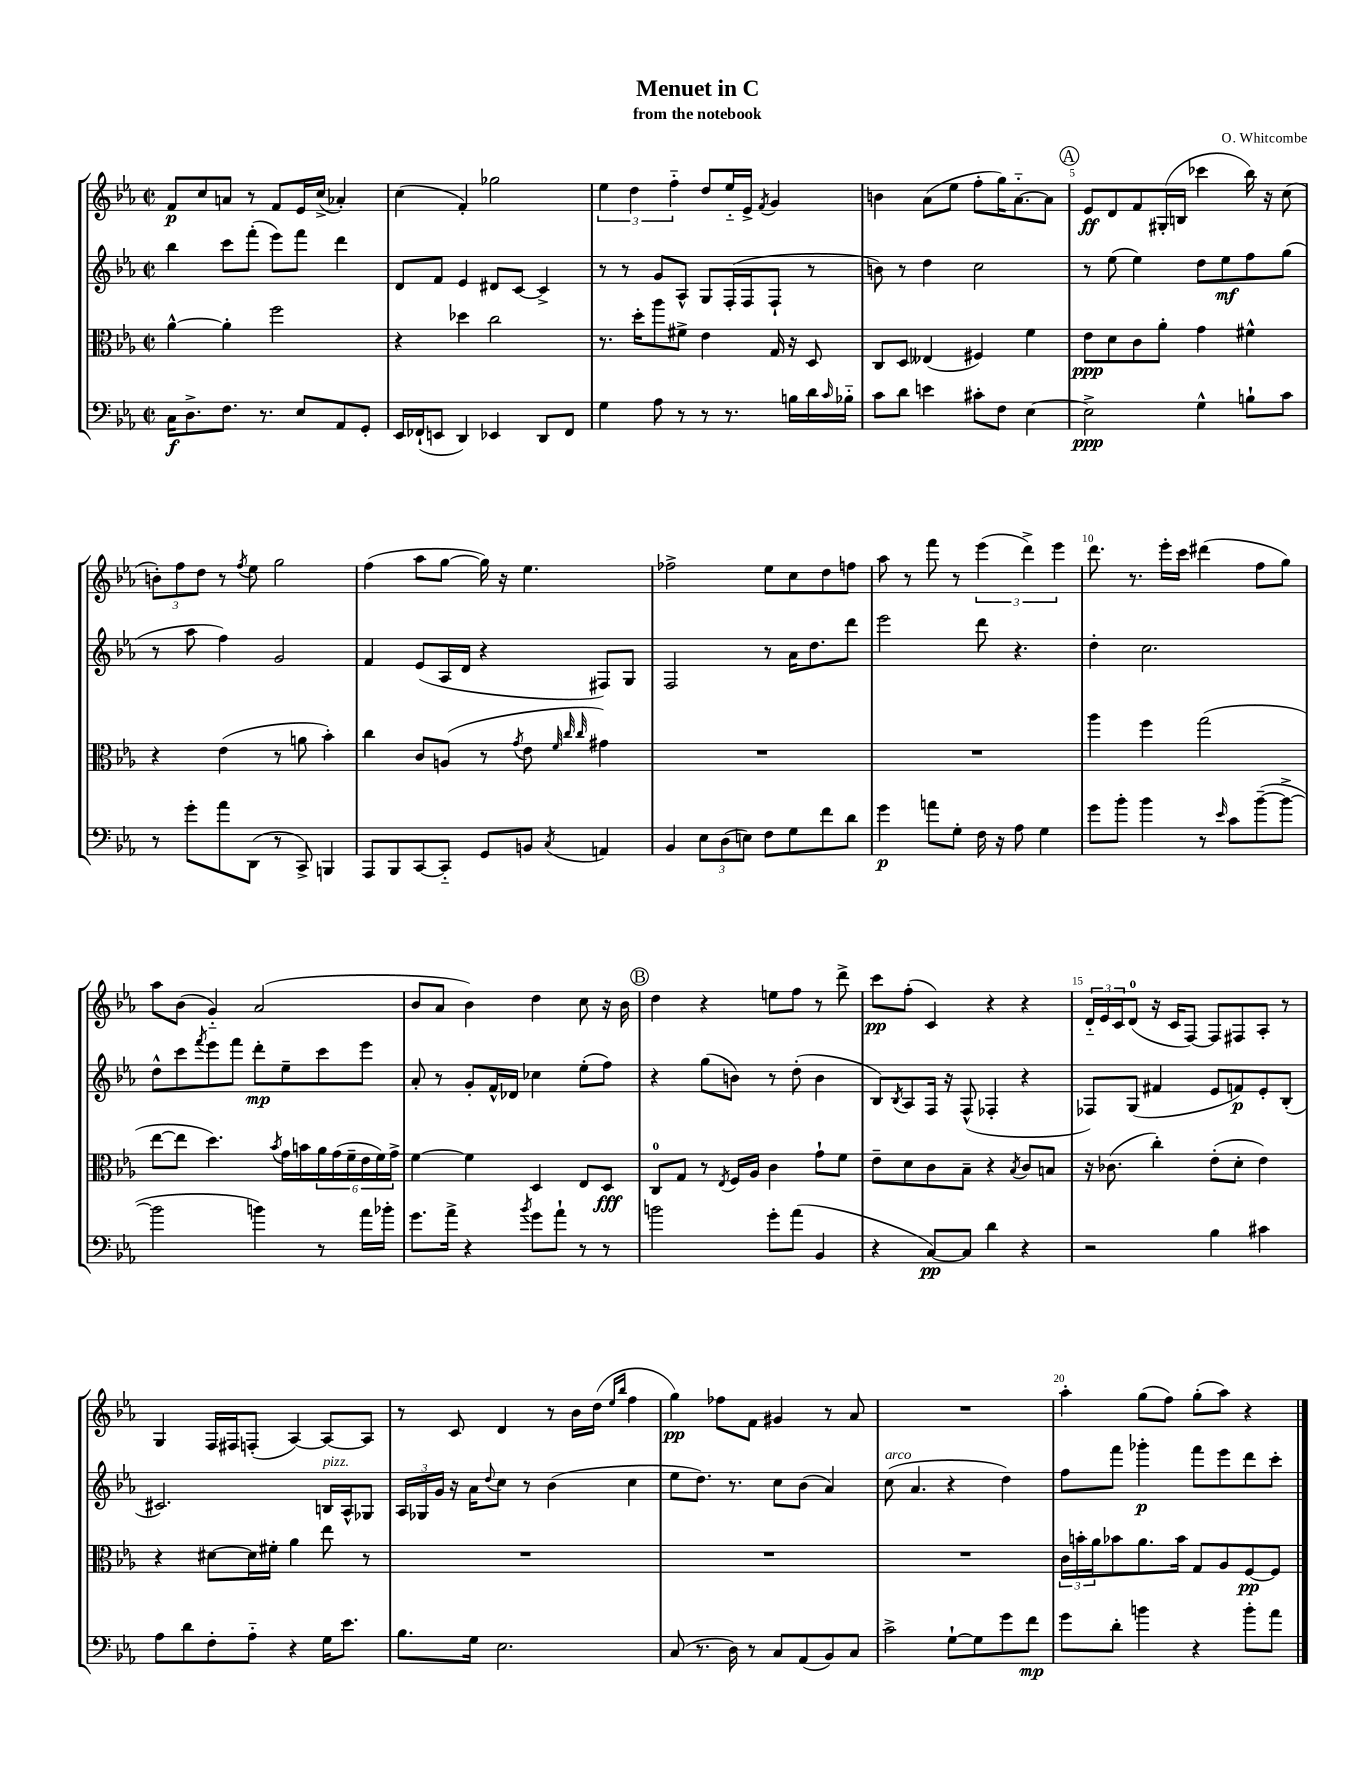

**kern	**kern	**kern	**kern
*staff4	*staff3	*staff2	*staff1
*clefF4	*clefC3	*clefG2	*clefG2
*k[b-e-a-]	*k[b-e-a-]	*k[b-e-a-]	*k[b-e-a-]
*M2/2	*M2/2	*M2/2	*M2/2
*met(c|)	*met(c|)	*met(c|)	*met(c|)
16C	[4a-^^	4bb-	8f
8.D^	.	.	.
.	.	.	8cc
8.F	4a-']	8ccc	8a
.	.	(8fff'	8r
8.r	.	.	.
.	2ff	8eee-)	8f
8E-	.	8fff	16e-
.	.	.	(16cc^
8AA-	.	4ddd	4a-')
8GG'	.	.	.
=	=	=	=
16EE-	4r	8d	(4cc
(16FF-`	.	.	.
8EE	.	8f	.
4DD)	4dd-	4e-	4f')
4EE-	2cc	8d#	2gg-
.	.	[8c	.
8DD	.	4c^]	.
8FF-	.	.	.
=	=	=	=
4G	8.r	8r	6ee-
.	.	8r	.
.	.	.	6dd
.	16dd'	.	.
8A-	8aa-	8g	.
.	.	.	6ff'~
8r	8f#^	8A-^^	.
8r	4e-	8G	8dd
8.r	.	(16F'	16ee-'~
.	.	16F	16e-^
.	.	.	8qf
.	16G	8F`	4g
16B	16r	.	.
16d	8D	8r	.
16qqc	.	.	.
16B-'~	.	.	.
=	=	=	=
8c	8C	8b)	4b
8d	8D	8r	.
4e	(4E--	4dd	(8a-
.	.	.	8ee-
8c#'	4F#)	2cc	8ff'
8F	.	.	16gg)
.	.	.	[8.a-'~
[4E-	4f	.	.
.	.	.	8a-]
=	=	=	=
2E-^]	8e-	8r	8e-
.	8d	(8ee-	8d
.	8c	4ee-)	8f
.	8a-'	.	(16G#'
.	.	.	16B
4G^^	4g	8dd	4ccc-
.	.	8ee-	.
8B`	4f#^^	8ff	16bb-)
.	.	.	16r
8c	.	(8gg	(8cc
=	=	=	=
8r	4r	8r	12b')
.	.	.	12ff
8g'	.	8aa-	.
.	.	.	12dd
8a-	(4e-	4ff)	8r
.	.	.	8qff
(8DD	.	.	8ee-
8r	8r	2g	2gg
8CC^)	8a	.	.
4BBB	4b-')	.	.
=	=	=	=
8AAA-	4cc	4f	(4ff
8BBB-	.	.	.
[8CC	8c	(8e-	8aa-
8CC'~]	(8A	16A-	[8gg
.	.	16d	.
8GG	8r	4r	16gg])
.	.	.	16r
.	8qg	.	.
8BB	8e-	.	4.ee-
.	32qqf	.	.
.	32qqcc	.	.
8qC	32qqcc	.	.
4AA	4g#)	8F#)	.
.	.	8G	.
=	=	=	=
4BB-	1r	2F	2ff-^
12E-	.	.	.
(12D	.	.	.
12E)	.	.	.
8F	.	8r	8ee-
8G	.	16a-	8cc
.	.	8.dd	.
8f	.	.	8dd
8d	.	8ddd	8ff
=	=	=	=
4g	1r	2eee-	8aa-
.	.	.	8r
8a	.	.	8fff
8G'	.	.	8r
16F	.	8ddd	(6eee-
16r	.	.	.
8A-	.	4.r	.
.	.	.	6ddd^)
4G	.	.	.
.	.	.	6eee-
=	=	=	=
8g	4aa-	4dd'	8.ddd
8b-'	.	.	.
.	.	.	8.r
4b-	4ff	2.cc	.
.	.	.	16eee-'
.	.	.	16ccc
8r	(2gg	.	(4ddd#
16qqe-	.	.	.
8c	.	.	.
([8b-~	.	.	8ff
8b-^_	.	.	8gg)
=	=	=	=
2b-]	[8ee-	8dd^^	8aa-
.	8ee-]	8ccc	(8b-
.	.	8qfff	.
.	4.dd)	8eee-	4g'~)
.	.	8fff	.
4b)	.	8ddd'	(2a-
.	8qb-	.	.
.	16g	8ee-~	.
.	16b	.	.
8r	24a-	8ccc	.
.	(24g	.	.
.	24f~	.	.
16a-	24e-	8eee-	.
.	24f)	.	.
16b-'	.	.	.
.	24g^	.	.
=	=	=	=
8.g	[4f	8a-'	8b-
.	.	8r	8a-
16a-^	.	.	.
4r	4f]	8g'	4b-)
.	.	16f^^	.
.	.	16d-	.
8qb-	.	.	.
8g	4D	4cc-	4dd
8a-`	.	.	.
8r	8E-	(8ee-'	8cc
8r	8D	8ff)	16r
.	.	.	16b-
=	=	=	=
2b	8C	4r	4dd
.	8G	.	.
.	8r	(8gg	4r
.	8qE-	.	.
.	16F	8b)	.
.	16A-	.	.
8g'	4c	8r	8ee
(8a-	.	(8dd'	8ff
4BB-	8g`	4b	8r
.	8f	.	8ddd^
=	=	=	=
4r	8e-~	8B-)	8ccc
.	.	8qB-	.
.	8d	8A-	(8ff'
[8C)	8c	16F	4c)
.	.	16r	.
8C]	8B-~	(8F^^	.
4d	4r	4F-'	4r
.	8qB-	.	.
4r	8c	4r	4r
.	8B	.	.
=	=	=	=
2r	16r	8F-)	24d'~
.	.	.	24e-
.	(8.c-	.	.
.	.	.	24c
.	.	(8G	(8d
.	4cc')	4f#	16r
.	.	.	16c
.	.	.	[8F)
4B-	(8e-'	8e-	8F]
.	8d'	8f)	8F#
4c#	4e-)	8e-'	8A-'
.	.	(8B-'	8r
=	=	=	=
8A-	4r	2.c#)	4G
8d	.	.	.
8F'	[8d#	.	16F
.	.	.	16F#
8A-'~	16d#]	.	(8F'
.	16f#'	.	.
4r	4a-	.	[4A-)
16G	8ee-	16B	8A-_
8.e-	.	16A-^^	.
.	8r	8G-	8A-]
=	=	=	=
8.B-	1r	24A-	8r
.	.	24G-	.
.	.	24g	.
.	.	16r	8c
16G	.	16a-	.
.	.	8qqdd	.
2.E-	.	8cc	4d
.	.	8r	.
.	.	(4b-	8r
.	.	.	16b-
.	.	.	(16dd
.	.	.	16qqee-
.	.	.	16qqbb-
.	.	4cc	4ff
=	=	=	=
(8C	1r	8ee-	4gg)
8.r	.	8.dd)	.
.	.	.	8ff-
16D)	.	8.r	.
8r	.	.	8f
8C	.	8cc	4g#
(8AA-	.	(8b-	.
8BB-)	.	4a-)	8r
8C	.	.	8a-
=	=	=	=
2c^	1r	(8cc	1r
.	.	4.a-	.
[8G`	.	4r	.
8G]	.	.	.
8g	.	4dd)	.
8f	.	.	.
=	=	=	=
8g	24c	8ff	4aa-'
.	24b'	.	.
.	24a-	.	.
8d'	8b-	8fff	.
4b	8.a-	4ggg-'	(8gg
.	.	.	8ff)
.	16b-	.	.
4r	8G	8fff	(8gg'
.	8A-	8eee-	8aa-)
8b'	[8F	8ddd	4r
8a-	8F]	8ccc'	.
==	==	==	==
*-	*-	*-	*-
